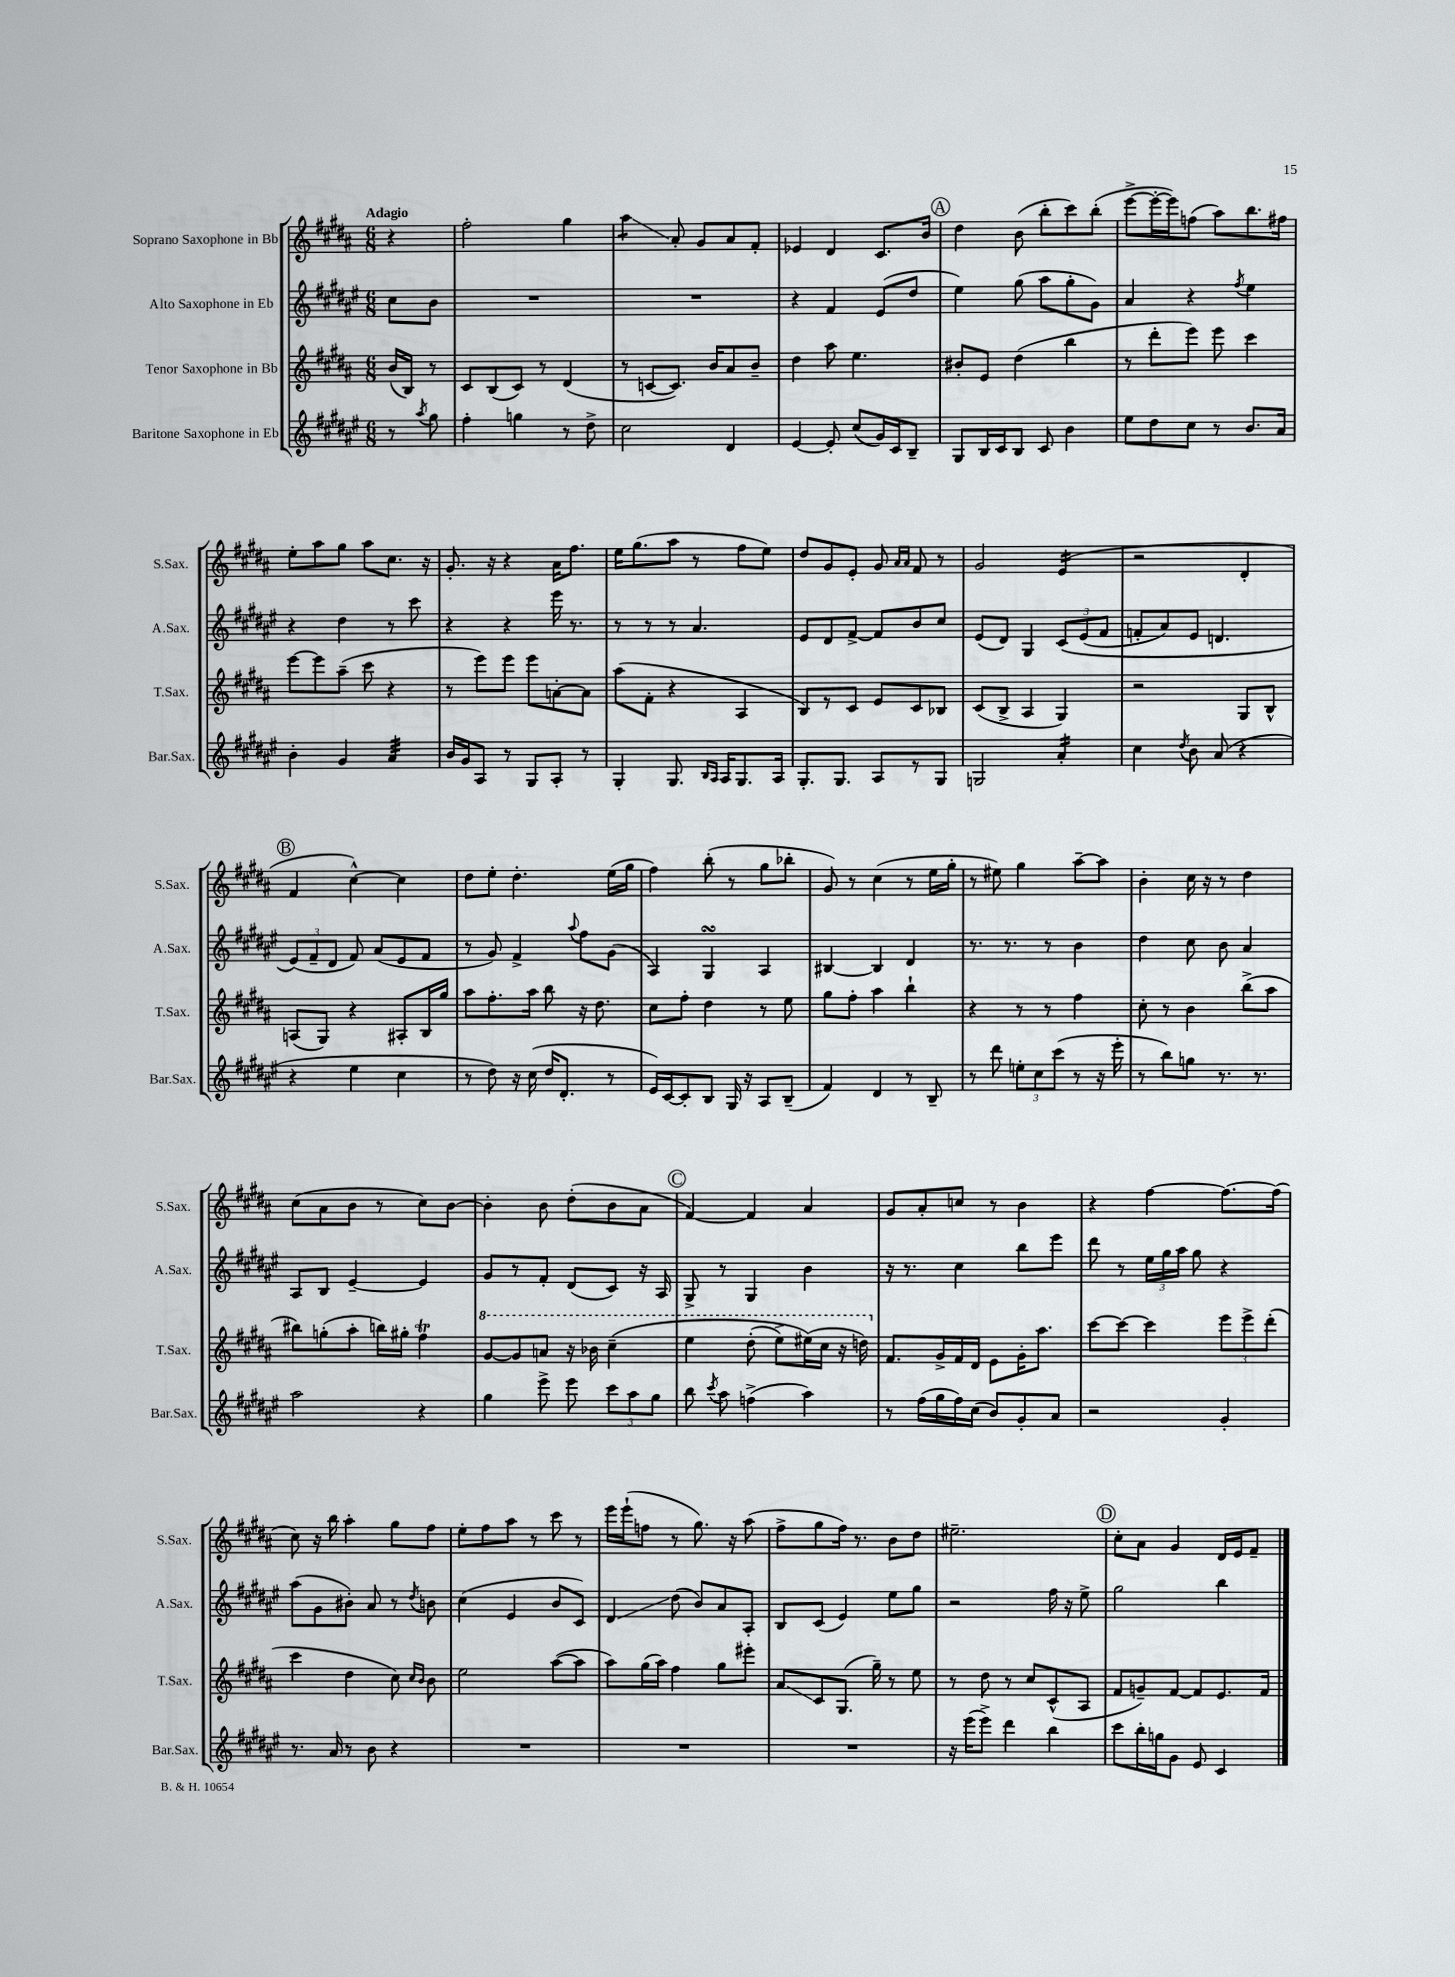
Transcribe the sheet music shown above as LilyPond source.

<<
\new StaffGroup <<
\new Staff = "s0" \with { instrumentName = "Soprano Saxophone in Bb" shortInstrumentName = "S.Sax." } {
    \clef treble \key b \major \numericTimeSignature \time 6/8 \partial 4 \tempo "Adagio"
    \autoBeamOff r4 |
    fis''2-. gis''4 |
    ais''4:8\glissando ais'8-. gis'8[ ais'8 fis'8]-. |
    ees'4 dis'4 cis'8.[ b'16] |
    \mark \markup { \circle "A" } dis''4 b'8( b''8[-. cis'''8) b''8]-.( |
    e'''8[~-> e'''16~-. e'''16) f''8]( ais''8[) b''8. fis''16] |
    e''8[-. ais''8 gis''8] ais''8[ cis''8.] r16 |
    gis'8.-. r16 r4 ais'16[ fis''8.] |
    e''16[ gis''8.( ais''8] r8 fis''8[ e''8]) |
    dis''8[ gis'8 e'8]-. gis'8 \grace { ais'16[ ais'16] } fis'8 r8 |
    gis'2 e'4:16( |
    r2 dis'4-. |
    \mark \markup { \circle "B" } fis'4 cis''4~-^) cis''4 |
    dis''8[ e''8]-. dis''4.-. e''16[( gis''16] |
    fis''4) b''8-.( r8 gis''8[ bes''8]-. |
    gis'8) r8 cis''4( r8 e''16[ gis''16]-. |
    r8 eis''8) gis''4 ais''8[~-- ais''8] |
    b'4-. cis''16 r16 r8 dis''4 |
    cis''8[( ais'8 b'8] r8 cis''8[) b'8]~ |
    b'4-. b'8 dis''8[-.( b'8 ais'8] |
    \mark \markup { \circle "C" } fis'4~) fis'4 ais'4 |
    gis'8[ ais'8-. c''8] r8 b'4 |
    r4 fis''4~ fis''8.[~ fis''16]( |
    cis''8) r16 b''16 ais''4-. gis''8[ fis''8] |
    e''8[-. fis''8 ais''8] r8 cis'''8 r8 |
    e'''16[ e'''16-!( f''8] r8 gis''8.) r16 ais''8( |
    fis''8[-> gis''8 fis''16]) r8. b'8[ dis''8] |
    eis''2.-- |
    \mark \markup { \circle "D" } cis''8[-. ais'8] gis'4 dis'16[ e'16 fis'8]-- \bar "|." |
}
\new Staff = "s1" \with { instrumentName = "Alto Saxophone in Eb" shortInstrumentName = "A.Sax." } {
    \clef treble \key fis \major \numericTimeSignature \time 6/8 \partial 4
    \autoBeamOff cis''8[ b'8] |
    R2. |
    R2. |
    r4 fis'4 eis'8[( dis''8] |
    \mark \markup { \circle "A" } eis''4) gis''8( ais''8[ gis''8-. gis'8]) |
    ais'4 r4 \acciaccatura { fis''8 } eis''4 |
    r4 dis''4 r8 cis'''8 |
    r4 r4 eis'''16 r8. |
    r8 r8 r8 ais'4. |
    eis'8[ dis'8 fis'8]~-> fis'8[ b'8 cis''8] |
    eis'8[( dis'8]) gis4 \tuplet 3/2 { cis'8[\( eis'8( fis'8] } |
    f'8[-. ais'8) eis'8] d'4. |
    \mark \markup { \circle "B" } \tuplet 3/2 { eis'8[(\) fis'8-- dis'8] } fis'8) ais'8[( eis'8 fis'8] |
    r8 gis'8) fis'4-> \appoggiatura { ais''8 } fis''8[ gis'8]( |
    ais4) gis4\turn ais4 |
    bis4~ bis4 dis'4 |
    r8. r8. r8 b'4 |
    dis''4 cis''8 b'8 ais'4 |
    ais8[ b8] eis'4~-- eis'4 |
    gis'8[ r8 fis'8]-. dis'8[( cis'8]) r16 ais16 |
    \mark \markup { \circle "C" } gis8-> r8 gis4 b'4 |
    r16 r8. cis''4 b''8[ eis'''8] |
    dis'''8 r8 \tuplet 3/2 { eis''16[ gis''16 ais''16] } gis''8 r4 |
    ais''8[( gis'8 bis'8]-.) ais'8 r8 \acciaccatura { dis''8 } b'8 |
    cis''4( eis'4 b'8[ cis'8]) |
    dis'4\glissando dis''8( b'8[) ais'8 ais8]-. |
    b8[ cis'8]( eis'4) eis''8[ gis''8] |
    r2 fis''16 r16 eis''8-> |
    \mark \markup { \circle "D" } gis''2 b''4 \bar "|." |
}
\new Staff = "s2" \with { instrumentName = "Tenor Saxophone in Bb" shortInstrumentName = "T.Sax." } {
    \clef treble \key b \major \numericTimeSignature \time 6/8 \partial 4
    \autoBeamOff b'16[( b16]) r8 |
    cis'8[ b8( cis'8]) r8 dis'4( |
    r8 c'8[~ c'8.]) b'16[ ais'8 b'8]-- |
    dis''4 ais''8 e''4. |
    \mark \markup { \circle "A" } bis'8[-. e'8] dis''4( b''4 |
    r8 dis'''8[-. e'''8]) e'''8 cis'''4 |
    e'''8[~ e'''8 ais''8]--( cis'''8 r4 |
    r8 e'''8[) e'''8] e'''8[ a'8~-. a'8] |
    ais''8[( fis'8]-. r4 ais4 |
    b8[) r8 cis'8] e'8[ cis'8 bes8] |
    cis'8[( b8]-> ais4 gis4) |
    r2 gis8[ b8]-^ |
    \mark \markup { \circle "B" } a8[( gis8]) r4 ais8[-. b16 gis''16] |
    ais''8[ fis''8.-. ais''16] b''8 r16 dis''8. |
    cis''8[ fis''8]-. dis''4 r8 e''8 |
    gis''8[ fis''8]-. ais''4 b''4-! |
    r4 r8 r8 fis''4 |
    cis''8-. r8 b'4 b''8[->( ais''8] |
    bis''8[) g''8-.( ais''8]-. b''16[) gis''16]-. fis''4\trill |
    \ottava #1 gis''8[~ gis''8 a''8] r16 bes''16 cis'''4--\( |
    \mark \markup { \circle "C" } e'''4 dis'''8-.( e'''8[->) eis'''16(\) cis'''16] r16 d'''16) \ottava #0 |
    fis'8.[ gis'16-> fis'16 dis'16] e'8[ gis'16-. ais''8.] |
    cis'''8[~ cis'''8]~ cis'''4 \tuplet 3/2 { e'''8[ e'''8-> dis'''8]-.( } |
    cis'''4 dis''4 cis''8) \grace { cis''16[ b'16] } b'8 |
    e''2 ais''8[~( ais''8] |
    ais''8[) gis''16( ais''16]) fis''4 gis''8[ eis'''8]-. |
    ais'8[\glissando cis'8 gis8.]( gis''16--) r8 e''8 |
    r8 dis''8 r8 cis''8[ cis'8-^( ais8] |
    \mark \markup { \circle "D" } fis'8[ g'8--) fis'8]~ fis'8[ e'8. fis'16] \bar "|." |
}
\new Staff = "s3" \with { instrumentName = "Baritone Saxophone in Eb" shortInstrumentName = "Bar.Sax." } {
    \clef treble \key fis \major \numericTimeSignature \time 6/8 \partial 4
    \autoBeamOff r8 \acciaccatura { ais''8 } gis''8 |
    fis''4-. g''4 r8 dis''8-> |
    cis''2 dis'4 |
    eis'4~ eis'8-. cis''8[( gis'16) cis'16 b8]-- |
    \mark \markup { \circle "A" } gis8[ b16 cis'16 b8] cis'8 b'4 |
    eis''8[ dis''8 cis''8] r8 b'8.[ ais'16] |
    b'4-. gis'4 ais'4:32 |
    b'16[ gis'16 ais8] r8 gis8[ ais8]-. r8 |
    gis4-. gis8. \grace { b16[ ais16] } ais16[ gis8. ais16] |
    gis8.[-. gis8.] ais8[ r8 gis8] |
    g2 ais'4:16-. |
    cis''4 \acciaccatura { dis''8 } b'8 ais'8( r4 |
    \mark \markup { \circle "B" } r4 eis''4 cis''4 |
    r8 dis''8) r16 cis''16( dis''16[ dis'8.]-. r8 |
    eis'16[) cis'16~ cis'8-. b8] gis16 r16 ais8[ b8]--( |
    fis'4) dis'4 r8 b8-- |
    r8 dis'''8 \tuplet 3/2 { e''8[-. cis''8 cis'''8]( } r8 r16 eis'''16-. |
    r8 b''8[) g''8] r8. r8. |
    ais''2 r4 |
    gis''4 eis'''8-> eis'''8 \tuplet 3/2 { cis'''8[ ais''8 gis''8] } |
    \mark \markup { \circle "C" } b''8 \acciaccatura { cis'''8 } ais''8 f''4->( ais''4) |
    r8 fis''16[( gis''16 fis''16) cis''16]( b'8[) gis'8-. ais'8] |
    r2 gis'4-. |
    r8. ais'16 r8 b'8 r4 |
    R2. |
    R2. |
    R2. |
    r16 eis'''16[( eis'''8]->) dis'''4 b''4 |
    \mark \markup { \circle "D" } cis'''8[ b''16-. g''16 gis'8] eis'8 cis'4 \bar "|." |
}
>>
>>
\layout { \context { \Score \remove "Bar_number_engraver" } }
